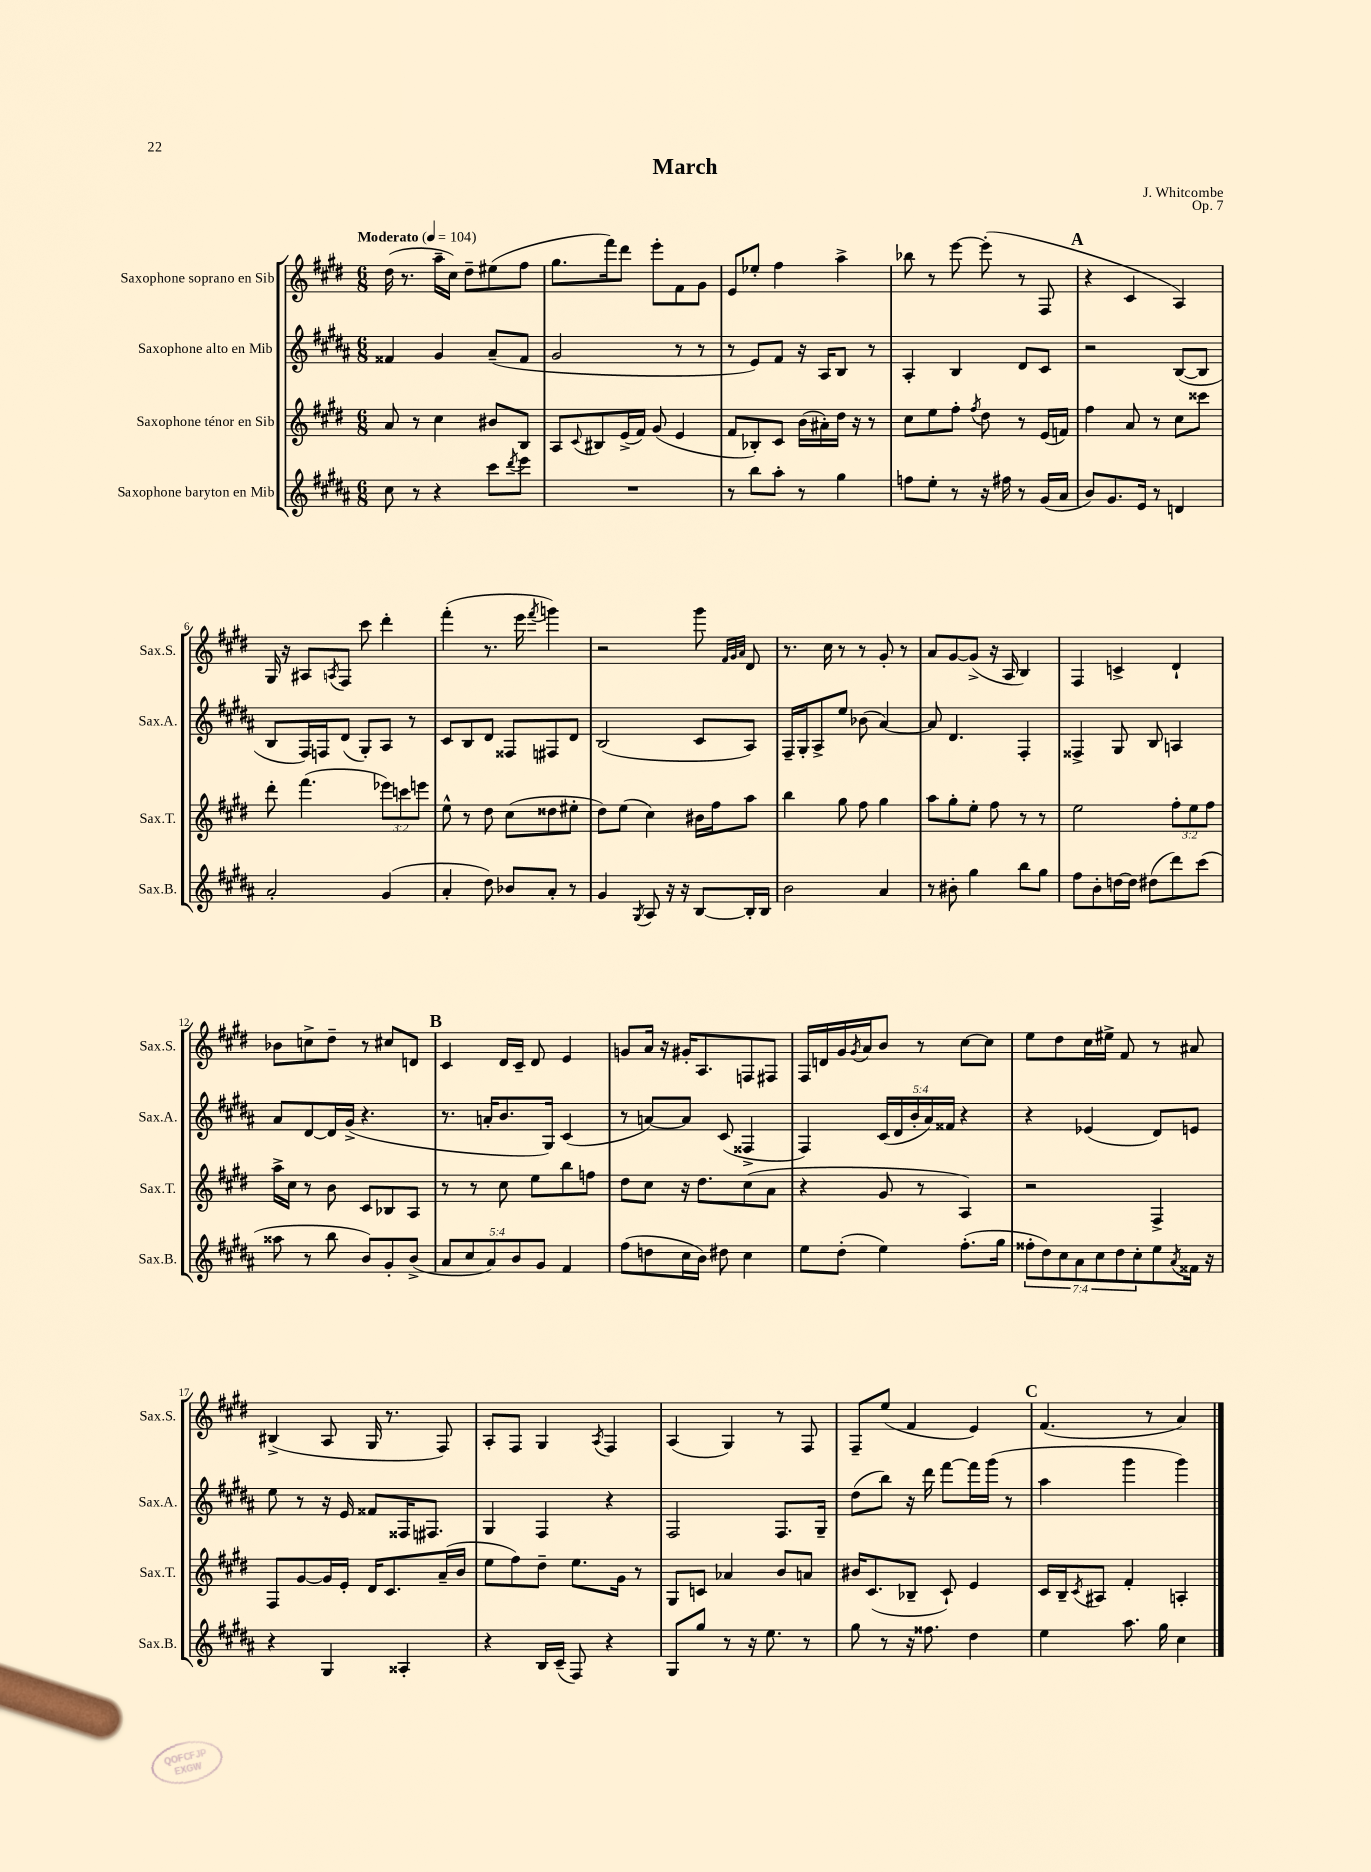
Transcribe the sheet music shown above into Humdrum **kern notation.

**kern	**kern	**kern	**kern
*part4	*part3	*part2	*part1
*staff4	*staff3	*staff2	*staff1
*I"Saxophone baryton en Mib	*I"Saxophone ténor en Sib	*I"Saxophone alto en Mib	*I"Saxophone soprano en Sib
*I'Sax.B.	*I'Sax.T.	*I'Sax.A.	*I'Sax.S.
*clefG2	*clefG2	*clefG2	*clefG2
*k[f#c#g#d#a#]	*k[f#c#g#d#]	*k[f#c#g#d#a#]	*k[f#c#g#d#]
*M6/8	*M6/8	*M6/8	*M6/8
*MM104	*MM104	*MM104	*MM104
=1	=1	=1	=1
!	!	!	!LO:TX:a:B:t=Moderato
8cc#\	8a/	4f##X/	(16dd#\
.	.	.	8.r
8r	8r	.	.
4r	4cc#\	4g#/	16aa~\LL
.	.	.	16cc#\JJ)
.	.	.	8dd#~\L
8ccc#\L	8b#X/L	(8a#~/L	(8ee#X\
8qddd#/	.	.	.
8eee\J	8B/J	8f##/J	8ff#\J
=2	=2	=2	=2
2.r	8A/L	2g#/	8.gg#\L
.	8qqc#/	.	.
.	8B#X/	.	.
.	.	.	16fff#\k)
.	(16e^/L	.	8ddd#\J
.	16f#/JJ)	.	.
.	(8g#/	.	8eee'\L
.	4e/	8r	8f#\
.	.	8r	8g#\J
=3	=3	=3	=3
8r	8f#/L	8r	8e/L
8bb\L	8B-X'/)	8e/L)	8ee-X'/J
8aa#'\J	8c#/J	8f#/J	4ff#\
8r	(16b\LL	16r	.
.	16a#X'\)	16A#/KL	.
4gg#\	16dd#\JJ	8B/J	4aa^\
.	16r	.	.
.	8r	8r	.
=4	=4	=4	=4
8ffn\L	8cc#\L	4A#'/	8bb-X\
8ee'\J	8ee\	.	8r
8r	8ff#'\J	4B/	[8eee\
.	8qff#/	.	.
16r	8dd#\	.	(8eee'\]
16ff#X\	.	.	.
8r	8r	8d#/L	8r
(16g#/LL	(16e/LL	8c#/J	8F#/
16a#/JJ	16fn/JJ)	.	.
!!LO:REH:place=s1:t=A
=5	=5	=5	=5
8b/L)	4ff#\	2r	4r
8.g#/	.	.	.
.	8a/	.	4c#/
16e/Jk	.	.	.
8r	8r	.	.
4dn/	8cc#\L	([8B/L	4A/)
.	8ccc##X\J	8B/J]	.
!!LO:LB:g=z
=6	=6	=6	=6
2a#'/	8ddd#'\	8B/L	16G#/
.	.	.	16r
.	(4.fff#\	16F#/L)	8A#X/L
.	.	16Fn/J	.
.	.	.	8qAn/
.	.	(8d#/J	8F#/J
.	.	8G#'/L)	8ccc#\
(4g#/	12eee-X\L)	8A#/J	4ddd#'\
.	12cccn\	.	.
.	.	8r	.
.	12eeen\J	.	.
=7	=7	=7	=7
4a#'/	8ee^^\	8c#/L	(4fff#'\
.	8r	8B/	.
8dd#\)	8dd#\	8d#/J	8.r
8b-X/L	(8cc#\L	8F##X/L	.
.	.	.	16eee\
.	.	.	8qfff#/
8a#'/J	8dd##X\	8F#X/	4gggn\)
8r	8ee#X'\J	8d#/J	.
=8	=8	=8	=8
4g#/	8dd#\L)	(2B/	2r
.	(8ee\J	.	.
8qG#/	.	.	.
8A#/	4cc#\)	.	.
16r	.	.	.
16r	.	.	.
[8B/L	16b#X\LL	8c#/L	8ggg#\
.	16ff#\J	.	.
.	.	.	32qqf#/LLL
.	.	.	32qqg#/
.	.	.	32qqa/JJJ
16B'/L]	8aa\J	8A#/J)	8d#/
16B/JJ	.	.	.
=9	=9	=9	=9
2b\	4bb\	16F#~/LL	8.r
.	.	16G#'/J	.
.	.	8A#^/	.
.	.	.	16cc#\
.	8gg#\	8ee/J	8r
.	8ff#\	(8b-X\	8r
4a#/	4gg#\	[4a#/)	8g#'/
.	.	.	8r
=10	=10	=10	=10
8r	8aa\L	8a#/]	8a/L
8b#X'\	8gg#'\	4.d#/	[8g#/
4gg#\	8ee'\J	.	(8g#^/J]
.	8ff#\	.	16r
.	.	.	16A/
8bb\L	8r	4F#'/	4B/)
8gg#\J	8r	.	.
=11	=11	=11	=11
8ff#\L	2ee\	4F##X^/	4F#/
8b'\	.	.	.
[16ddn\L	.	8G#/	4cn^/
16dd\JJ]	.	.	.
(8dd#X\L	.	8B/	.
8ddd#\)	12ff#'\L	4An/	4d#`/
.	12ee\	.	.
(8ccc#\J	.	.	.
.	12ff#\J	.	.
!!LO:LB:g=z
=12	=12	=12	=12
8aa##X\	16aa^\LL	8a#/L	8b-X\L
.	16cc#\JJ	.	.
8r	8r	[8d#/	8ccn^\
8bb\	8b\	16d#/L]	8dd#~\J
.	.	(16g#^/JJ	.
8b/L)	8c#/L	4.r	8r
8g#'/	8B-X/	.	8cc#X/L
(8b^/J	8A/J	.	8dn/J
!!LO:REH:place=s1:t=B
=13	=13	=13	=13
10a#/L	8r	8.r	4c#/
10cc#/	.	.	.
.	8r	.	.
.	.	16an'/KL	.
10a#/)	.	.	.
.	8cc#\	8.b/	16d#/LL
10b/	.	.	.
.	.	.	16c#~/JJ
.	8ee\L	.	8d#/
10g#/J	.	.	.
.	.	16G#/Jk)	.
4f#/	8bb\	(4c#/	4e/
.	8ffn\J	.	.
=14	=14	=14	=14
(8ff#\L	8dd#\L	8r	8gn/L
8ddn\	8cc#\J	[8an/L)	16a/Jk
.	.	.	16r
16cc#\L	16r	8a/J]	16g#X'/KL
16b\JJ)	8.dd#\L	.	8.A/
8dd#X\	.	(8c#/	.
4cc#\	(8cc#\	4F##X^/	8Fn/
.	8a\J	.	8F#X/J
=15	=15	=15	=15
8ee\L	4r	4F#/)	16F#/LL
.	.	.	16dn/
(8dd#'\J	.	.	16g#/
.	.	.	8qg#/
.	.	.	16a/J
4ee\)	8g#/	(20c#/LL	8b/J
.	.	20d#/	.
.	.	20b'/	.
.	8r	.	8r
.	.	20a#/)	.
.	.	20f##X/JJ	.
(8.ff#'\L	4A/)	4r	[8cc#\L
.	.	.	8cc#\J]
16gg#\Jk	.	.	.
=16	=16	=16	=16
14ff##X'\L	2r	4r	8ee\L
14dd#\)	.	.	.
.	.	.	8dd#\
14cc#\	.	.	.
14a#\	.	.	.
.	.	(4e-X/	16cc#\L
14cc#\	.	.	.
.	.	.	16ee#X^\JJ
14dd#\	.	.	.
.	.	.	8f#/
14cc#'\	.	.	.
8ee\	4F#^/	8d#/L)	8r
8qa#/	.	.	.
16f##X\Jk	.	8en/J	8a#X/
16r	.	.	.
!!LO:LB:g=z
=17	=17	=17	=17
4r	8F#/L	8ee\	(4B#X^/
.	[8g#/	8r	.
4G#/	16g#/L]	16r	8A/
.	16e'/JJ	16e/	.
.	16d#/KL	8f##X/L	16G#/
.	8.c#/	.	8.r
4A##X'/	.	16F##X/K	.
.	.	8.F#X/J	.
.	(16a~/L	.	8F#/)
.	16b/JJ	.	.
=18	=18	=18	=18
4r	8ee\L	4G#/	8A'/L
.	8ff#\)	.	8F#/J
16B/LL	8dd#~\J	4F#/	4G#/
(16c#~/JJ	.	.	.
8F#/)	8.ee\L	.	.
.	.	.	8qA/
4r	.	4r	4F#/
.	16g#\Jk	.	.
.	8r	.	.
=19	=19	=19	=19
8G#/L	8G#/L	2F#/	(4A/
8gg#/J	8cn/J	.	.
8r	4a-X/	.	4G#/)
16r	.	.	.
8.ee\	.	.	.
.	8b/L	8.F#/L	8r
8r	8an/J	.	8F#/
.	.	16G#~/Jk	.
=20	=20	=20	=20
8gg#\	16b#X/KL	(8dd#\L	8F#~/L
.	(8.c#/	.	.
8r	.	8bb\J)	(8ee/J
16r	8B-X~/J	16r	4f#/
8.ff##X\	.	16ddd#\	.
.	8c#`/)	[8fff#\L	.
4dd#\	4e/	16fff#\L]	4e/)
.	.	(16ggg#\JJ	.
.	.	8r	.
!!LO:REH:place=s1:t=C
=21	=21	=21	=21
4ee\	16c#/LL	4aa#\	(4.f#/
.	16B~/J	.	.
.	8qc#/	.	.
.	8A#X/J	.	.
8.aa#\	4f#'/	4ggg#\	.
.	.	.	8r
16gg#\	.	.	.
4cc#\	4An'/	4ggg#\)	4a/)
==	==	==	==
*-	*-	*-	*-
